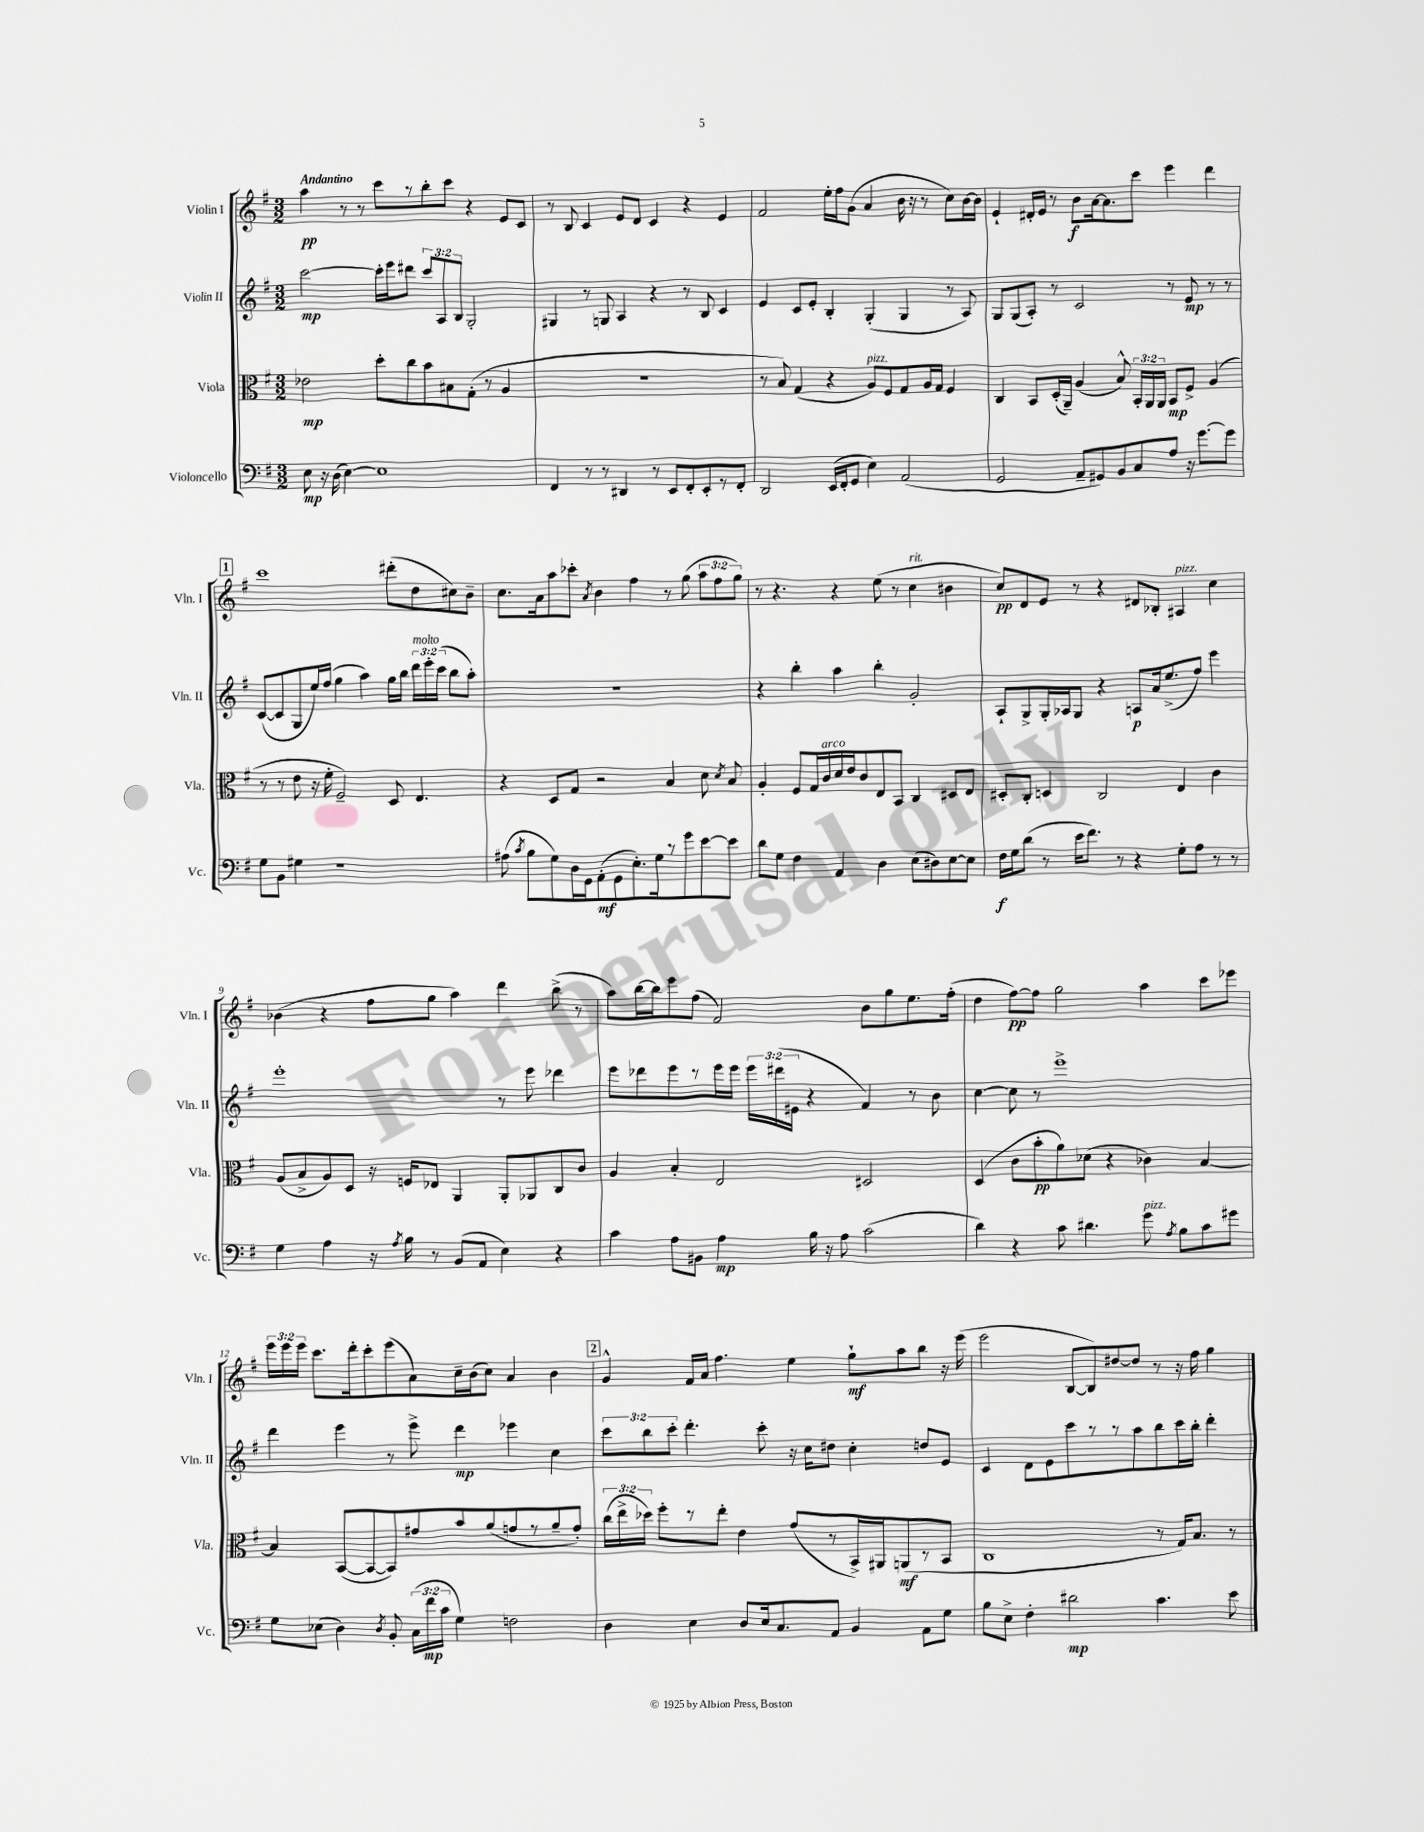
<<
\new StaffGroup <<
\new Staff = "s0" \with { instrumentName = "Violin I" shortInstrumentName = "Vln. I" } {
    \clef treble \key g \major \numericTimeSignature \time 3/2 \override Staff.TupletNumber.text = #tuplet-number::calc-fraction-text \tempo "Andantino"
    \autoBeamOff a''4\pp r8 r8 c'''8[ r8 b''8-. c'''8] r4 e'8[ c'8] |
    r8 b8 c'4 e'8[ d'8] c'4 r4 e'4 |
    fis'2 e''16[-. fis''16 g'8]( a'4 b'16 r16 r8 c''8[) b'16~ b'16] |
    e'4-! dis'16[-. e'16] r8 b'8[\f a'16~ a'8. c'''8] e'''4 d'''4 |
    \mark \markup { \box "1" } c'''1 dis'''8[-.( d''8 cis''8) b'8]-- |
    c''8.[ a'16 a''8 ces'''8]-. \acciaccatura { a'8 } b'4 fis''4 r8 g''8( \tuplet 3/2 { a''8[ fis''8 g''8]) } |
    r8 r4. r4 e''8( r8 c''4^\markup { \italic "rit." } bis'4 |
    c''8[\pp) d'8 e'8] r8 r4 dis'8[ bes8]-. ais4^\markup { \italic "pizz." } c''4 |
    bes'4( r4 fis''8[ g''8] a''4) d'''4 b''8->( r8 |
    a''8[) b''16~ b''16 e'''8 fis''8]( fis'2) b'8[ g''8 e''8. fis''16]-.( |
    d''4 fis''8[~\pp) fis''8] g''2 a''4 c'''8[ ees'''8] |
    \tuplet 3/2 { e'''16[ e'''16 e'''16] } c'''8.[ d'''16-. c'''8-. e'''8( a'8) c''16-- b'16( c''8]) a'4 b'4 |
    \mark \markup { \box "2" } g'4-^ fis'16[ a'16] fis''4. e''4 g''8[-!\mf a''8 b''8] r16 e'''16( |
    e'''2 b8[~ b8) dis''8~ dis''8] r8 r16 fis''16 g''4 \bar "|." |
}
\new Staff = "s1" \with { instrumentName = "Violin II" shortInstrumentName = "Vln. II" } {
    \clef treble \key g \major \numericTimeSignature \time 3/2 \override Staff.TupletNumber.text = #tuplet-number::calc-fraction-text
    \autoBeamOff c'''2~\mp c'''16[-. e'''16 dis'''8] \tuplet 3/2 { c'''8[ a8 b8] } g2-. |
    gis4 r8 g8 a4 r4 r8 b8 c'4 |
    e'4 c'8[ e'8]-. b4-. g4-.( g4 r8 a8) |
    g8[ g8( a8]-.) r8 c'2 r8 e'8\mp r8 r8 |
    \mark \markup { \box "1" } c'8[~( c'8 g8 e''16) fis''16]( g''4 a''4) g''16[ b''16] \tuplet 3/2 { d'''16[^\markup { \italic "molto" } e'''16-. c'''16]( } b''8[ a''8]-.) |
    R1. |
    r4 b''4-. a''4 b''4-. g'2-. |
    a8[-! g8-> g16-. aes16 g8] r4 a8[\p a'16 e''8.->( fis''8]) e'''4 |
    e'''1-. r8 e'''8 des'''4 |
    e'''8[ des'''8 e'''8 r8 e'''16 e'''16] \tuplet 3/2 { e'''16[ dis'''16( eis'16] } r4 fis'4) r8 b'8 |
    c''4~ c''8 r8 e'''1-> |
    d'''4 e'''4 r8 e'''8-> d'''4\mp ees'''4 c''4 |
    \mark \markup { \box "2" } \tuplet 3/2 { c'''8[ b''8 c'''8]-. } d'''4.-. c'''8-. r16 c''16[ dis''8] c''4-. d''8[ e'8] |
    c'4 d'8[ e'8 c'''8 r8 r8 a''8 b''8 c'''16 b''16]-. d'''4-. \bar "|." |
}
\new Staff = "s2" \with { instrumentName = "Viola" shortInstrumentName = "Vla." } {
    \clef alto \key g \major \numericTimeSignature \time 3/2 \override Staff.TupletNumber.text = #tuplet-number::calc-fraction-text
    \autoBeamOff ees'2\mp d''8[-. c''8 b'8 bis8 g8]-.( r8 a4 |
    R1. |
    r8 b8) g4( r4 a8[^\markup { \italic "pizz." }) fis8 g8 a16 g16] fis4 |
    c4 b,8[ d16-.( a,16]--) a4( b8-^) \tuplet 3/2 { b,16[-. a,16 a,16] } b,8[\mp fis8]-> a4( |
    \mark \markup { \box "1" } r8 r8 e'8 r16 fis'16-. fis2--) d8 e4. |
    r4 d8[ g8] r2 b4 d'8 \acciaccatura { d'8 } b8 |
    a4-. fis8[ g16 c'16^\markup { \italic "arco" } d'16 e'16 c'8 e8 b,8] c4 dis8[ e8] |
    dis8[-. c8]-. d4 c2 e4 c'4 |
    a8[( b8-> a8) d8] r16 f16[ ees8] a,4 a,8[-. aes,8 c8 c'8] |
    a4 b4-. e2 dis2 |
    d4( c'8[ b'8-.\pp a'8) des'8]( r4 ces'4) b4~ |
    b4 b,8[~( b,8~ b,8) gis'8 b'8 a'8( g'8 r8 a'8-- g'8]-.) |
    \mark \markup { \box "2" } \tuplet 3/2 { c''16[( e''16-> des''16]) } fis''8[-. r8 e''8]-. e'4 g'8[( r8 b,16->) ais,16 a,8\mf( r8 b,8] |
    c1 r8 g16[) b8.] r8 \bar "|." |
}
\new Staff = "s3" \with { instrumentName = "Violoncello" shortInstrumentName = "Vc." } {
    \clef bass \key g \major \numericTimeSignature \time 3/2 \override Staff.TupletNumber.text = #tuplet-number::calc-fraction-text
    \autoBeamOff e8\mp r16 d16( e4~) e1 |
    fis,4 r8 r8 dis,4 r8 e,8[ fis,8-. e,8-. r8 fis,8]-. |
    d,2 e,16[( fis,16-. g,8] e4) a,2( |
    g,2 a,8[-- gis,8) b,8 c8 a8] r16 g'8.[~ g'8] |
    \mark \markup { \box "1" } g8[ b,8] gis4 r1 |
    ais8( \acciaccatura { c'8 } b8[ g8) d16 g,16 a,8-.\mf( g,8 e8.-.) g16 r8 g'8 e'8~ e'8] |
    d'8[ g8] fis4 a,4 d4 e8[( dis8) e8~ e8] |
    fis16[\f g16 d'8]( r8 e'16[ fis'8.]) r8 r4 g8[-. a8] r8 r8 |
    g4 a4 r16 \acciaccatura { a8 } b16 r8 b,8[( a,8] e4) r4 |
    c'4 a8[ bis,8] a4\mp b16 r16 a8 c'2( |
    d'4) r4 c'8 dis'4. g'8^\markup { \italic "pizz." } \acciaccatura { a8 } b8[ c'8 gis'8] |
    g8[ ees8]( d4) \acciaccatura { d8 } b,8-. \tuplet 3/2 { c16[( fis'16\mp c'16] } g4) f2 |
    \mark \markup { \box "2" } d4 e4 d8[ e16 c8. a,8] b,4 a,8[ g8] |
    b8[ e8]-> fis4-. dis'2\mp c'4. e'8 \bar "|." |
}
>>
>>
